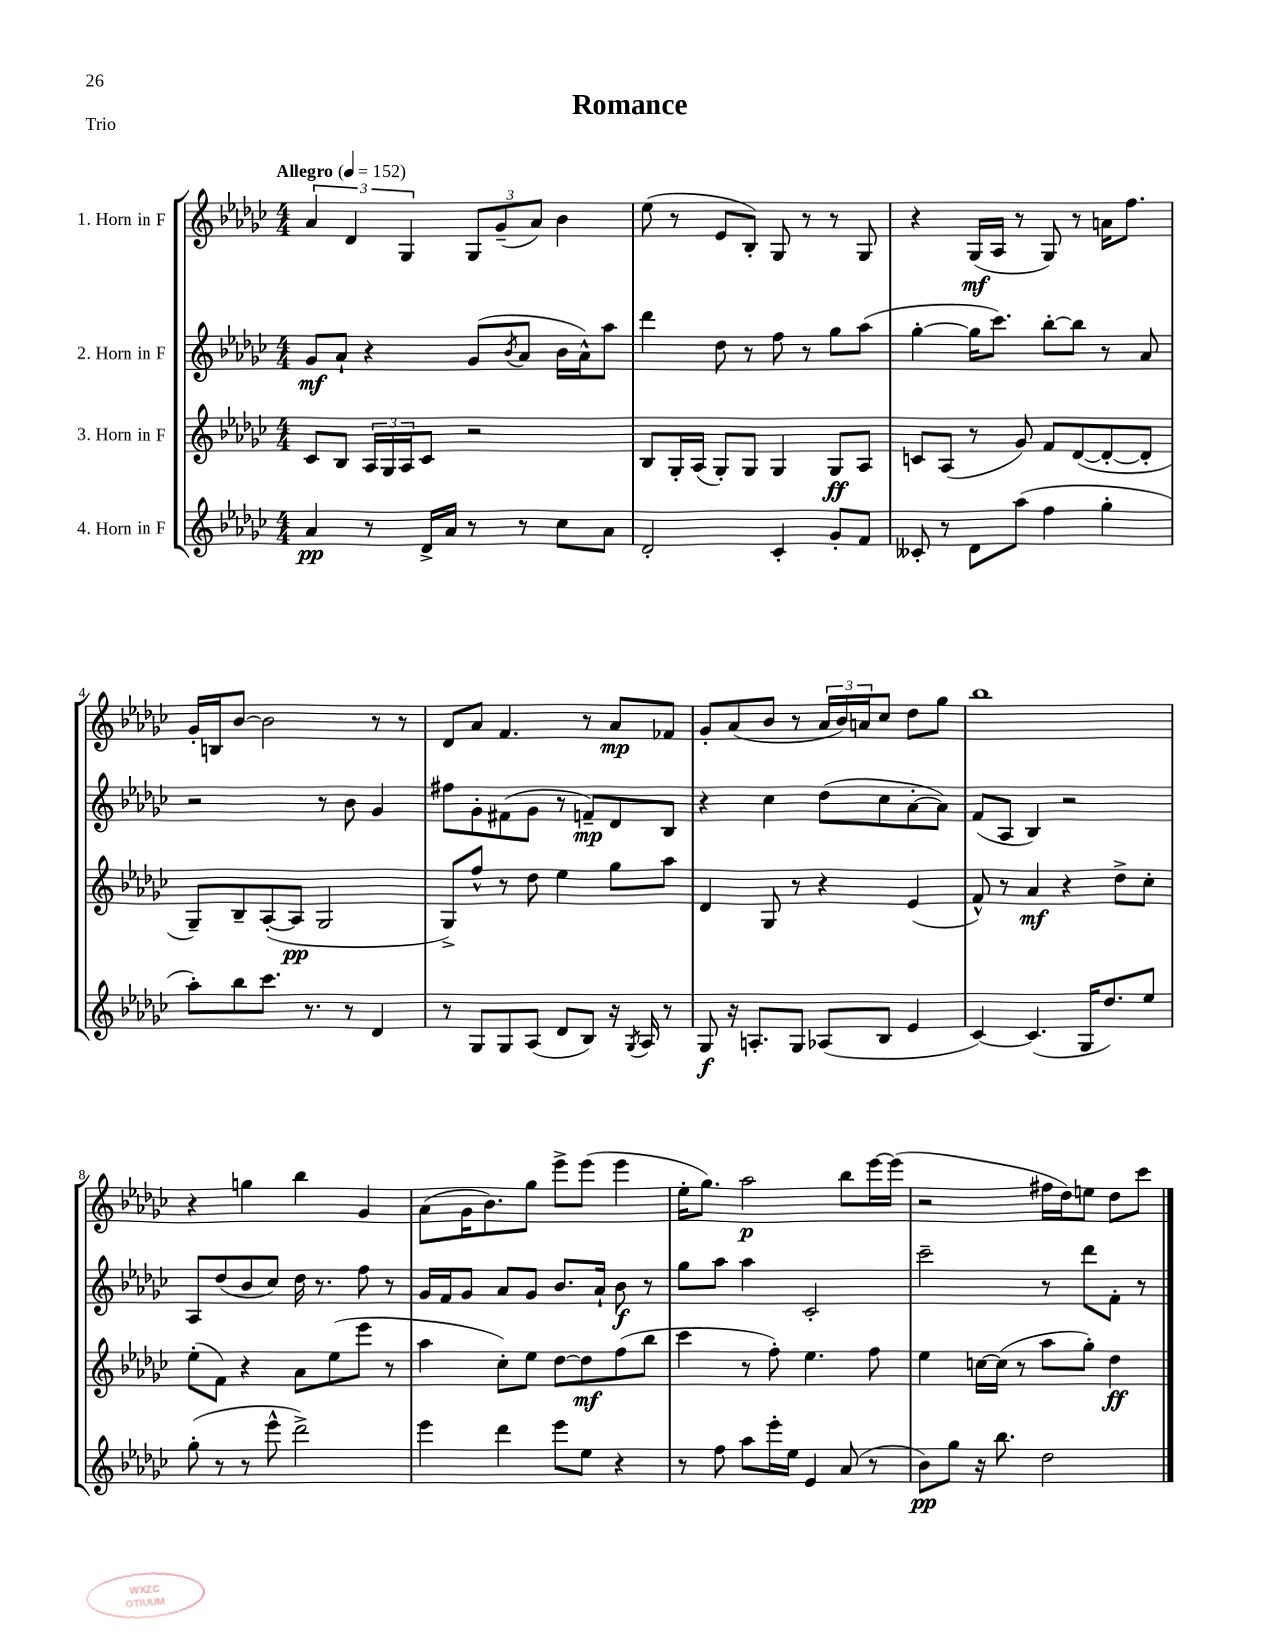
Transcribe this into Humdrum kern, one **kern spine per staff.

**kern	**kern	**kern	**kern
*staff4	*staff3	*staff2	*staff1
*clefG2	*clefG2	*clefG2	*clefG2
*k[b-e-a-d-g-c-]	*k[b-e-a-d-g-c-]	*k[b-e-a-d-g-c-]	*k[b-e-a-d-g-c-]
*M4/4	*M4/4	*M4/4	*M4/4
*MM152	*MM152	*MM152	*MM152
4a-	8c-	8g-	6a-
.	8B-	8a-`	.
.	.	.	6d-
8r	24A-	4r	.
.	24G-	.	.
.	24A-	.	6G-
16d-^	8c-	.	.
16a-	.	.	.
8r	2r	(8g-	12G-
.	.	.	(12g-~
.	.	8qb-	.
8r	.	8a-	.
.	.	.	12a-)
8cc-	.	16b-	4b-
.	.	16a-^^)	.
8a-	.	8aa-	.
=	=	=	=
2d-'	8B-	4ddd-	(8ee-
.	16G-'	.	8r
.	(16A-	.	.
.	8G-')	8dd-	8e-
.	8G-	8r	8B-')
4c-'	4G-	8ff	8G-
.	.	8r	8r
8g-'	8G-	8gg-	8r
8f	8A-	(8aa-	8G-
=	=	=	=
8c--'	8c	[4gg-'	4r
8r	(8A-	.	.
8d-	8r	16gg-]	(16G-
.	.	8.ccc-)	16A-
(8aa-	8g-)	.	8r
4ff	8f	[8bb-'	8G-)
.	([8d-	8bb-]	8r
4gg-'	8d-'_	8r	16a
.	.	.	8.ff
.	8d-']	8a-	.
=	=	=	=
8aa-')	8G-~)	2r	16g-'
.	.	.	16B
8bb-	8B-~	.	[8b-
8.ccc-	([8A-'	.	2b-]
.	8A-]	.	.
8.r	.	.	.
.	2G-	8r	.
8r	.	8b-	.
4d-	.	4g-	8r
.	.	.	8r
=	=	=	=
8r	8G-^)	8ff#	8d-
8G-	8ff^^	8g-'	8a-
8G-	8r	(8f#	4.f
(8A-	8dd-	8g-	.
8d-	4ee-	8r	.
8B-)	.	8f~)	8r
16r	8gg-	8d-	8a-
8qG-	.	.	.
16A-	.	.	.
8r	8aa-	8B-	8f-
=	=	=	=
8G-	4d-	4r	8g-'
16r	.	.	(8a-
8.A'	.	.	.
.	8G-	4cc-	8b-
8G-	8r	.	8r
(8A-	4r	(8dd-	24a-
.	.	.	24b-)
.	.	.	24a
8B-	.	8cc-	8cc-
4e-	(4e-	[8a-'	8dd-
.	.	8a-])	8gg-
=	=	=	=
[4c-)	8f^^)	(8f	1bb-
.	8r	8A-	.
(4.c-]	4a-	4B-)	.
.	4r	2r	.
16G-	.	.	.
8.dd-)	.	.	.
.	8dd-^	.	.
8ee-	8cc-'	.	.
=	=	=	=
(8gg-'	(8ee-'	8A-	4r
8r	8f)	(8dd-	.
8r	4r	8b-	4gg
8eee-^^	.	8cc-)	.
2ddd-^)	8a-	16dd-	4bb-
.	.	8.r	.
.	(8ee-	.	.
.	8eee-	8ff	4g-
.	8r	8r	.
=	=	=	=
4eee-	4aa-	16g-	(8a-
.	.	16f	.
.	.	8g-	16g-
.	.	.	8.b-)
4ddd-	8cc-')	8a-	.
.	8ee-	8g-	8gg-
8eee-	[8dd-	8.b-	8eee-^
8ee-	8dd-]	.	(8eee-
.	.	16a-`	.
4r	(8ff	8b-	4eee-
.	8bb-	8r	.
=	=	=	=
8r	4ccc-	8gg-	16ee-'
.	.	.	8.gg-)
8ff	.	8aa-	.
8aa-	8r	4aa-	2aa-
16eee-'	8ff')	.	.
16ee-	.	.	.
4e-	4.ee-	2c-'	.
(8a-	.	.	8bb-
8r	8ff	.	[16eee-
.	.	.	(16eee-]
=	=	=	=
8b-)	4ee-	2ccc-~	2r
8gg-	.	.	.
16r	[16cc	.	.
8.bb-	(16cc]	.	.
.	8r	.	.
2dd-	8aa-	8r	16ff#
.	.	.	16dd-)
.	8gg-')	8ddd-	8ee
.	4dd-	8f'	8dd-
.	.	8r	8ccc-
==	==	==	==
*-	*-	*-	*-
